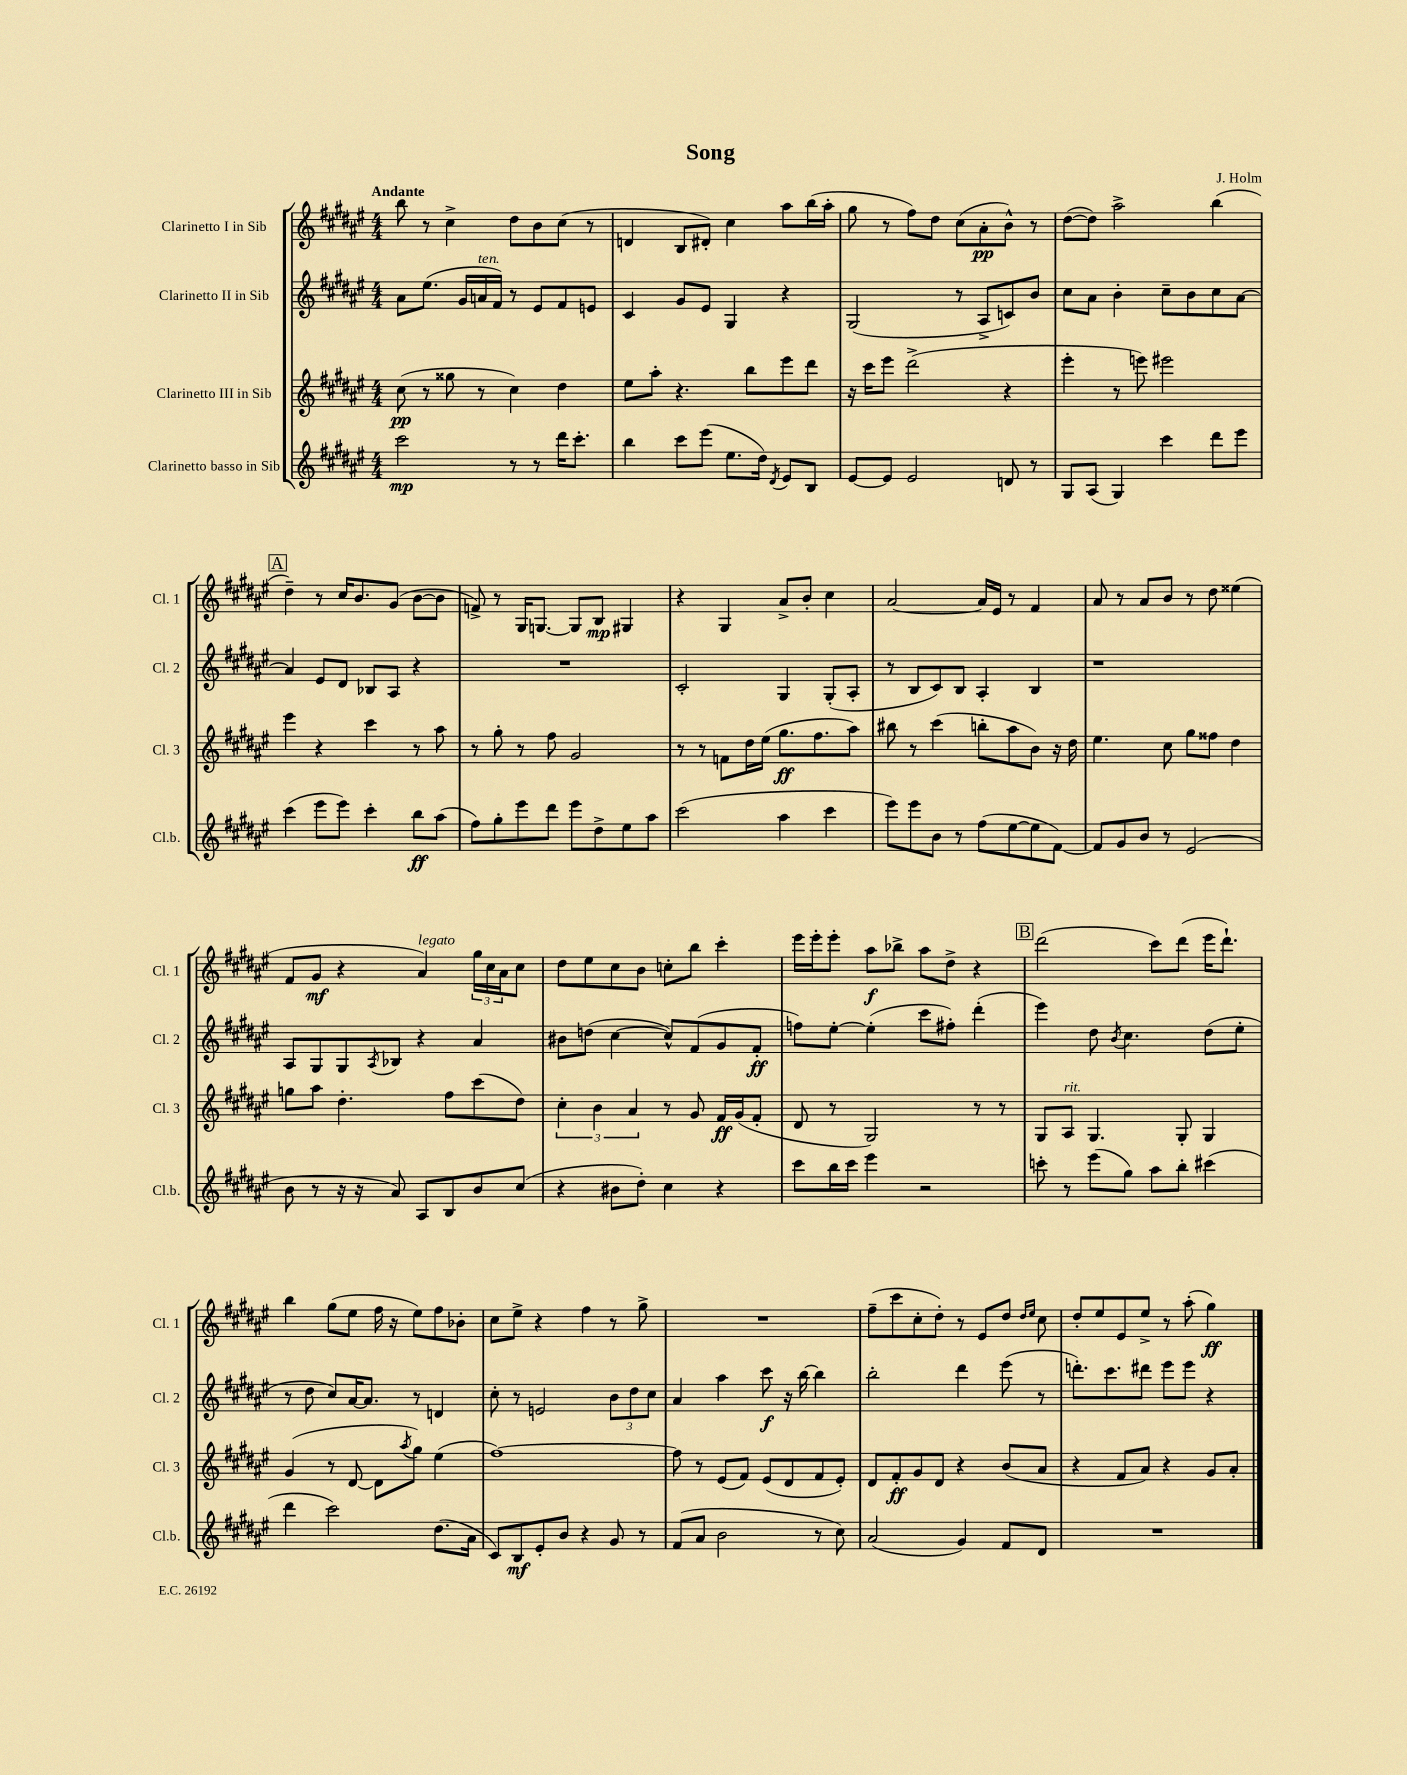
\header { title = "Song" composer = "J. Holm" }
<<
\new StaffGroup <<
\new Staff = "s0" \with { instrumentName = "Clarinetto I in Sib" shortInstrumentName = "Cl. 1" } {
    \clef treble \key fis \major \numericTimeSignature \time 4/4 \tempo "Andante"
    b''8 r8 cis''4-> dis''8 b'8 cis''8( r8 |
    d'4 b8 dis'8-.) cis''4 ais''8 b''16( ais''16-. |
    gis''8 r8 fis''8) dis''8 cis''8( ais'8-.\pp b'8-^) r8 |
    dis''8~( dis''8) ais''2-> b''4( |
    \mark \markup { \box "A" } dis''4--) r8 cis''16 b'8. gis'8( b'8~ b'8 |
    f'8->) r8 gis16 g8.~ g8 b8\mp gis4 |
    r4 gis4 ais'8-> b'8-. cis''4 |
    ais'2~ ais'16 eis'16 r8 fis'4 |
    ais'8 r8 ais'8 b'8 r8 dis''8 eisis''4( |
    fis'8 gis'8\mf r4 ais'4^\markup { \italic "legato" }) \tuplet 3/2 { gis''16 cis''16 ais'16 } cis''8 |
    dis''8 eis''8 cis''8 b'8 c''8-. b''8 cis'''4-. |
    eis'''16 eis'''16-. eis'''8-. ais''8\f bes''8-> ais''8 dis''8-> r4 |
    \mark \markup { \box "B" } dis'''2( cis'''8) dis'''8( eis'''16 dis'''8.-!) |
    b''4 gis''8( eis''8 fis''16 r16 eis''8) fis''8 bes'8-. |
    cis''8 eis''8-> r4 fis''4 r8 gis''8-> |
    R1 |
    fis''8--( cis'''8 cis''8-. dis''8-.) r8 eis'8 dis''8 \grace { dis''16 eis''16 } cis''8 |
    dis''8-. eis''8 eis'8 eis''8-> r8 ais''8-.( gis''4\ff) \bar "|." |
}
\new Staff = "s1" \with { instrumentName = "Clarinetto II in Sib" shortInstrumentName = "Cl. 2" } {
    \clef treble \key fis \major \numericTimeSignature \time 4/4
    ais'8 eis''8.( gis'16 a'16^\markup { \italic "ten." } fis'16) r8 eis'8 fis'8 e'8 |
    cis'4 gis'8 eis'8 gis4 r4 |
    gis2( r8 ais8-> c'8) b'8 |
    cis''8 ais'8 b'4-. cis''8-- b'8 cis''8 ais'8~ |
    \mark \markup { \box "A" } ais'4 eis'8 dis'8 bes8 ais8 r4 |
    R1 |
    cis'2-. gis4 gis8-.( ais8-. |
    r8 b8 cis'8) b8 ais4-. b4 |
    r1 |
    ais8 gis8 gis8 \acciaccatura { ais8 } bes8 r4 ais'4 |
    bis'8 d''8( cis''4~ cis''8-^) fis'8( gis'8 fis'8-.\ff |
    f''8) eis''8~-. eis''4-.( cis'''8 fis''8-.) dis'''4-.( |
    \mark \markup { \box "B" } eis'''4) dis''8 \acciaccatura { b'8 } cis''4. dis''8( eis''8-. |
    r8 dis''8 cis''8) ais'16~ ais'8. r8 d'4 |
    cis''8-. r8 e'2 \tuplet 3/2 { b'8 dis''8 cis''8 } |
    ais'4 ais''4 cis'''8\f r16 b''16~ b''4 |
    b''2-. dis'''4 eis'''8( r8 |
    d'''8.-.) cis'''8. dis'''8 eis'''8 eis'''8 r4 \bar "|." |
}
\new Staff = "s2" \with { instrumentName = "Clarinetto III in Sib" shortInstrumentName = "Cl. 3" } {
    \clef treble \key fis \major \numericTimeSignature \time 4/4
    cis''8\pp( r8 gisis''8 r8 cis''4) dis''4 |
    eis''8 ais''8-. r4. b''8 eis'''8 dis'''8 |
    r16 cis'''16 eis'''8 dis'''2->( r4 |
    eis'''4-. r8 e'''8) eis'''2 |
    \mark \markup { \box "A" } eis'''4 r4 cis'''4 r8 ais''8 |
    r8 gis''8-. r8 fis''8 gis'2 |
    r8 r8 f'8 dis''16 eis''16( gis''8.\ff fis''8. ais''8) |
    bis''8 r8 cis'''4( b''8-. ais''8 b'8) r16 dis''16 |
    eis''4. cis''8 gis''8 fisis''8 dis''4 |
    g''8 ais''8 dis''4.-. fis''8 cis'''8( dis''8) |
    \tuplet 3/2 { cis''4-. b'4 ais'4 } r8 gis'8 fis'16\ff gis'16( fis'8-. |
    dis'8 r8 gis2) r8 r8 |
    \mark \markup { \box "B" } gis8 ais8^\markup { \italic "rit." } gis4. gis8-. gis4 |
    gis'4( r8 dis'8~ dis'8 \acciaccatura { ais''8 } gis''8) eis''4( |
    fis''1~) |
    fis''8 r8 eis'8( fis'8) eis'8( dis'8 fis'8 eis'8-.) |
    dis'8 fis'8-.\ff gis'8 dis'8 r4 b'8( ais'8 |
    r4 fis'8 ais'8) r4 gis'8 ais'8-. \bar "|." |
}
\new Staff = "s3" \with { instrumentName = "Clarinetto basso in Sib" shortInstrumentName = "Cl.b." } {
    \clef treble \key fis \major \numericTimeSignature \time 4/4
    cis'''2\mp r8 r8 dis'''16 cis'''8.-. |
    b''4 cis'''8 eis'''8( eis''8. dis''16) \acciaccatura { dis'8 } eis'8 b8 |
    eis'8~ eis'8 eis'2 d'8 r8 |
    gis8 ais8( gis4) cis'''4 dis'''8 eis'''8 |
    \mark \markup { \box "A" } cis'''4( eis'''8 eis'''8) cis'''4-. b''8\ff ais''8( |
    fis''8) gis''8-. eis'''8 dis'''8 eis'''8 dis''8-> eis''8 ais''8 |
    cis'''2( ais''4 cis'''4 |
    eis'''8) eis'''8 b'8 r8 fis''8( eis''8~ eis''8 fis'8~) |
    fis'8 gis'8 b'8 r8 eis'2( |
    b'8 r8 r16 r16 ais'8) ais8 b8 b'8 cis''8( |
    r4 bis'8 dis''8-.) cis''4 r4 |
    cis'''8 b''16 cis'''16 eis'''4 r2 |
    \mark \markup { \box "B" } c'''8-. r8 eis'''8( gis''8) ais''8 b''8-. cis'''4( |
    dis'''4 cis'''2) dis''8.( ais'16 |
    cis'8) b8\mf eis'8-. b'8 r4 gis'8 r8 |
    fis'8( ais'8 b'2 r8 cis''8) |
    ais'2( gis'4) fis'8 dis'8 |
    R1 \bar "|." |
}
>>
>>
\layout { \context { \Score \remove "Bar_number_engraver" } }
